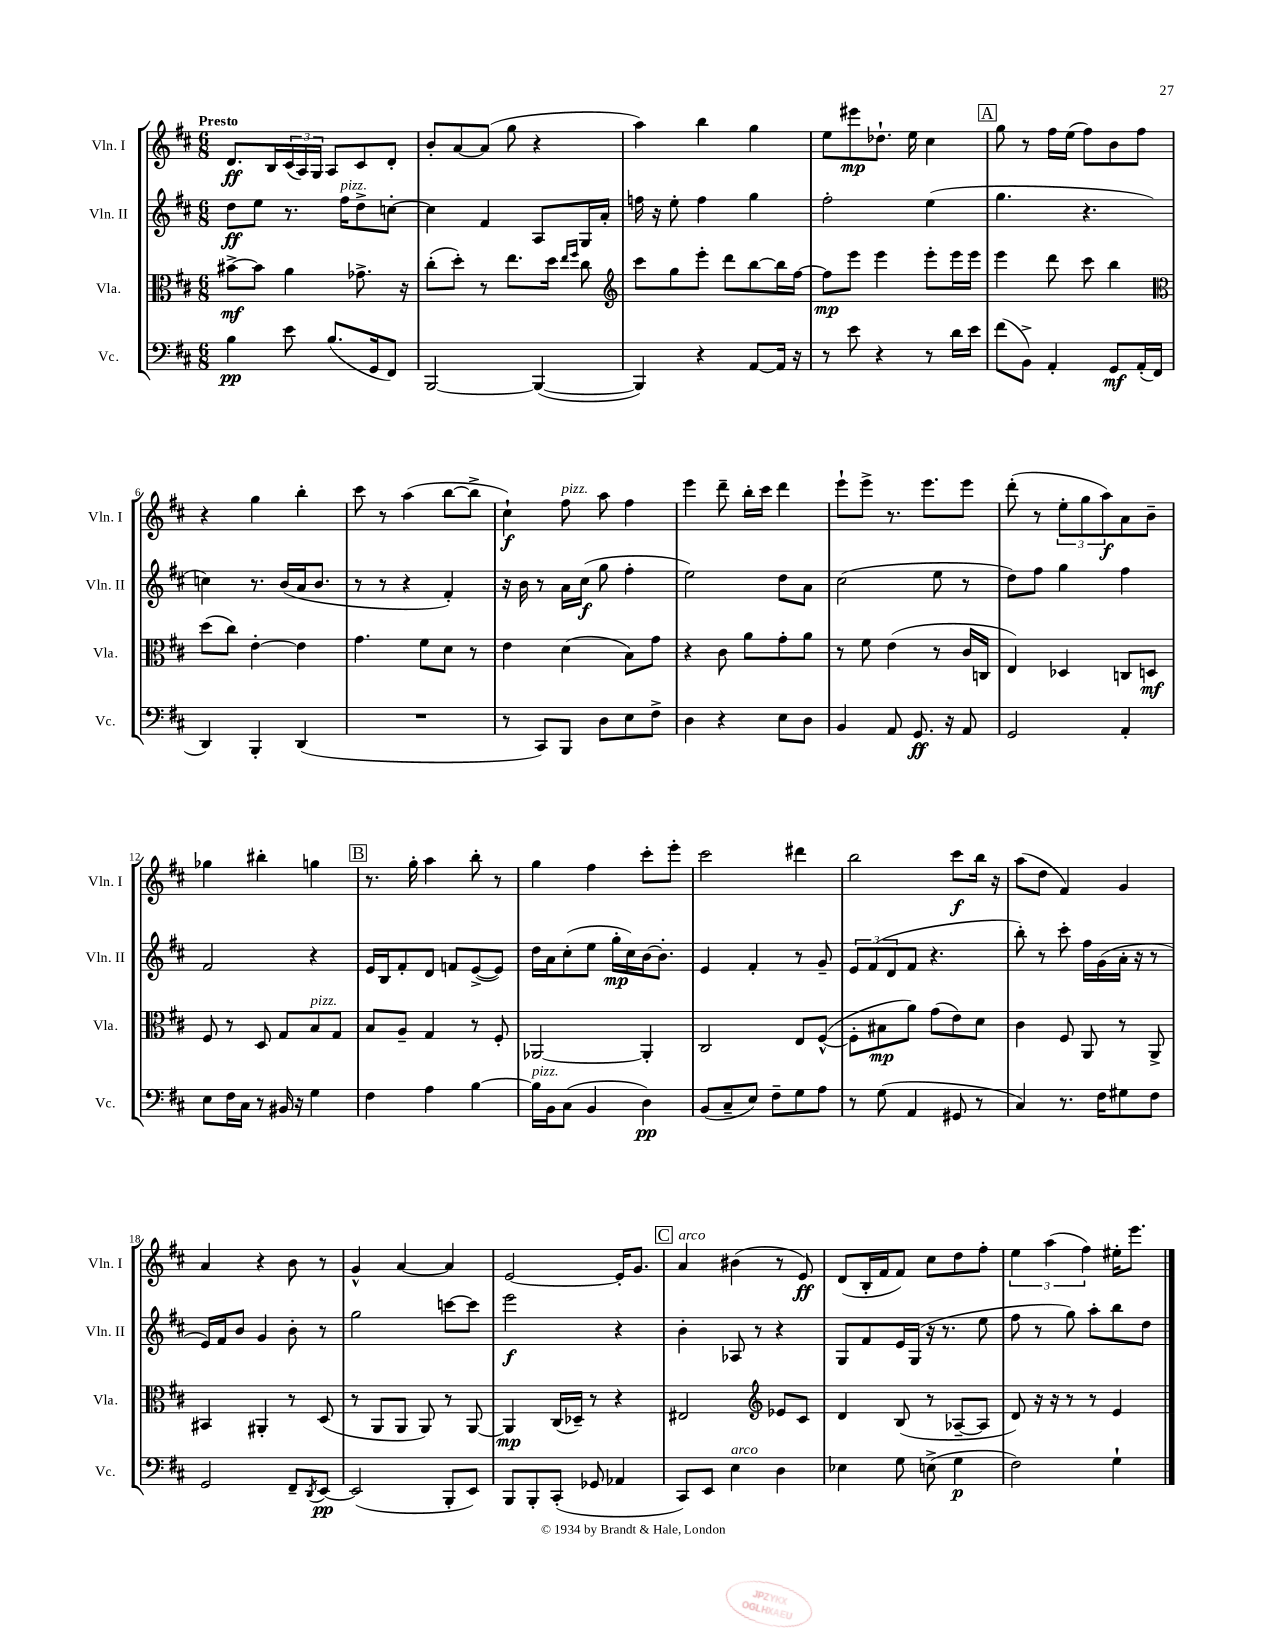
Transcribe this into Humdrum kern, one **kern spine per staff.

**kern	**kern	**kern	**kern
*staff4	*staff3	*staff2	*staff1
*clefF4	*clefC3	*clefG2	*clefG2
*k[f#c#]	*k[f#c#]	*k[f#c#]	*k[f#c#]
*M6/8	*M6/8	*M6/8	*M6/8
4B	[8b#^	8dd	8.d
.	8b#]	8ee	.
.	.	.	16B
8e	4a	8.r	(24c#
.	.	.	24A)
.	.	.	24G
(8.B	.	.	8A
.	.	16ff#	.
.	8.g-^	8dd^	8c#
16GG	.	.	.
8FF#)	.	[8cc'	8d'
.	16r	.	.
=	=	=	=
[2BBB	(8cc#'	4cc]	8b'
.	8dd')	.	[8a
.	8r	4f#	(8a]
.	8.ee	.	8gg
(4BBB_	.	8A	4r
.	16dd	.	.
.	16qqee	.	.
.	16qqff#	.	.
.	8cc#	16G	.
.	.	16a'	.
=	=	=	=
*	*clefG2	*	*
4BBB])	8ccc#	16ff	4aa)
.	.	16r	.
.	8gg	8ee'	.
4r	8eee'	4ff	4bb
.	8ddd	.	.
[8AA	[8bb	4gg	4gg
16AA]	16bb]	.	.
16r	[16ff#	.	.
=	=	=	=
8r	8ff#]	2ff#'	8ee
8e	8eee	.	8eee#
4r	4eee	.	8.dd-`
.	.	.	16ee
8r	8eee'	(4ee	4cc#
16d	16eee	.	.
16e	16eee	.	.
=	=	=	=
(8f#	4eee	4.gg	8gg
8BB^)	.	.	8r
4AA'	8ddd	.	16ff#
.	.	.	(16ee
.	8ccc#	4.r	8ff#)
8GG	4bb	.	8b
(16AA'	.	.	8ff#
16FF#	.	.	.
=	=	=	=
*	*clefC3	*	*
4DD)	(8dd	4cc)	4r
.	8cc#)	.	.
4BBB'	[4e'	8.r	4gg
.	.	(16b	.
(4DD	4e]	16a	4bb'
.	.	8.b	.
=	=	=	=
2.r	4.g	8r	8ccc#
.	.	8r	8r
.	.	4r	(4aa
.	8f#	.	.
.	8d	4f#')	[8bb
.	8r	.	8bb^]
=	=	=	=
8r	4e	16r	4cc#`)
.	.	16b	.
8CC#)	.	8r	.
8BBB	(4d	16a	8ff#
.	.	(16cc#	.
8D	.	8gg	8aa
8E	8B)	4ff#'	4ff#
8F#^	8g	.	.
=	=	=	=
4D	4r	2ee)	4eee
4r	8c#	.	8ddd~
.	8a	.	16bb'
.	.	.	16ccc#
8E	8g'	8dd	4ddd
8D	8a	8a	.
=	=	=	=
4BB	8r	(2cc#	8eee`
.	8f#	.	8eee^
8AA	(4e	.	8.r
8.GG	.	.	.
.	.	.	8.eee
.	8r	8ee	.
16r	.	.	.
8AA	16c#	8r	8eee
.	16C	.	.
=	=	=	=
2GG	4E)	8dd)	(8ddd'
.	.	8ff#	8r
.	4D-	4gg	12ee'
.	.	.	12gg
.	.	.	12aa)
4AA'	8C	4ff#	8a
.	8D	.	8b~
=	=	=	=
8E	8F#	2f#	4gg-
16F#	8r	.	.
16C#	.	.	.
8r	8D	.	4bb#'
16BB#	8G	.	.
16r	.	.	.
4G	8B	4r	4gg
.	8G	.	.
=	=	=	=
4F#	8B	16e	8.r
.	.	16B	.
.	8A~	8f#'	.
.	.	.	16gg'
4A	4G	8d	4aa
.	.	8f	.
[4B	8r	([8e^	8bb'
.	8F#'	8e])	8r
=	=	=	=
16B]	[2AA-	16dd	4gg
16BB	.	16a	.
(8C#	.	(8cc#'	.
4BB	.	8ee	4ff#
.	.	16gg'	.
.	.	16cc#)	.
4D)	4AA-']	[16b	8ccc#'
.	.	8.b']	.
.	.	.	8eee'
=	=	=	=
(8BB	2C#	4e	2ccc#
8C#~	.	.	.
8E)	.	4f#'	.
8F#~	.	.	.
8G	8E	8r	4ddd#
8A	([8F#^^	8g~	.
=	=	=	=
8r	8F#']	12e	2bb
.	.	(12f#	.
(8G	8B#	.	.
.	.	12d	.
4AA	8a)	8f#	.
.	(8g	4.r	.
8GG#	8e)	.	8ccc#
8r	8d	.	16bb
.	.	.	16r
=	=	=	=
4C#)	4c#	8bb')	(8aa
.	.	8r	8dd
8.r	8F#	8ccc#'	4f#)
.	8AA	16ff#	.
16F#	.	(16g	.
8G#	8r	16a'	4g
.	.	16r	.
8F#	8AA^	8r	.
=	=	=	=
2GG	4BB#	16e)	4a
.	.	16f#	.
.	.	8b	.
.	4AA#'	4g	4r
8FF#~	8r	8b'	8b
8qDD	.	.	.
[8EE	(8D	8r	8r
=	=	=	=
(2EE]	8r	2gg	4g^^
.	8AA	.	.
.	8AA	.	[4a
.	8AA)	.	.
8BBB'	8r	[8ccc	4a]
8EE)	[8AA	8ccc]	.
=	=	=	=
8BBB	4AA]	2eee	[2e
8BBB'	.	.	.
(8CC#'	(16C#	.	.
.	16D-~)	.	.
8GG-	8r	.	.
4AA-	4r	4r	16e']
.	.	.	8.g
=	=	=	=
8CC#)	2E#	4b'	4a
8EE	.	.	.
4E	.	8A-	(4b#
.	.	8r	.
*	*clefG2	*	*
4D	8e-	4r	8r
.	8c#	.	8e)
=	=	=	=
4E-	4d	8G	(8d
.	.	8f#	16B'
.	.	.	16f#
8G	(8B	16e	8f#)
.	.	(16G	.
(8E^	8r	16r	8cc#
.	.	8.r	.
4G	[8A-~	.	8dd
.	8A-]	8ee	8ff#'
=	=	=	=
2F#)	8d)	8ff#	6ee
.	16r	8r	.
.	.	.	(6aa
.	16r	.	.
.	8r	8gg)	.
.	.	.	6ff#)
.	8r	8aa'	.
4G`	4e	8bb	16ee#'
.	.	.	8.eee
.	.	8dd	.
==	==	==	==
*-	*-	*-	*-
